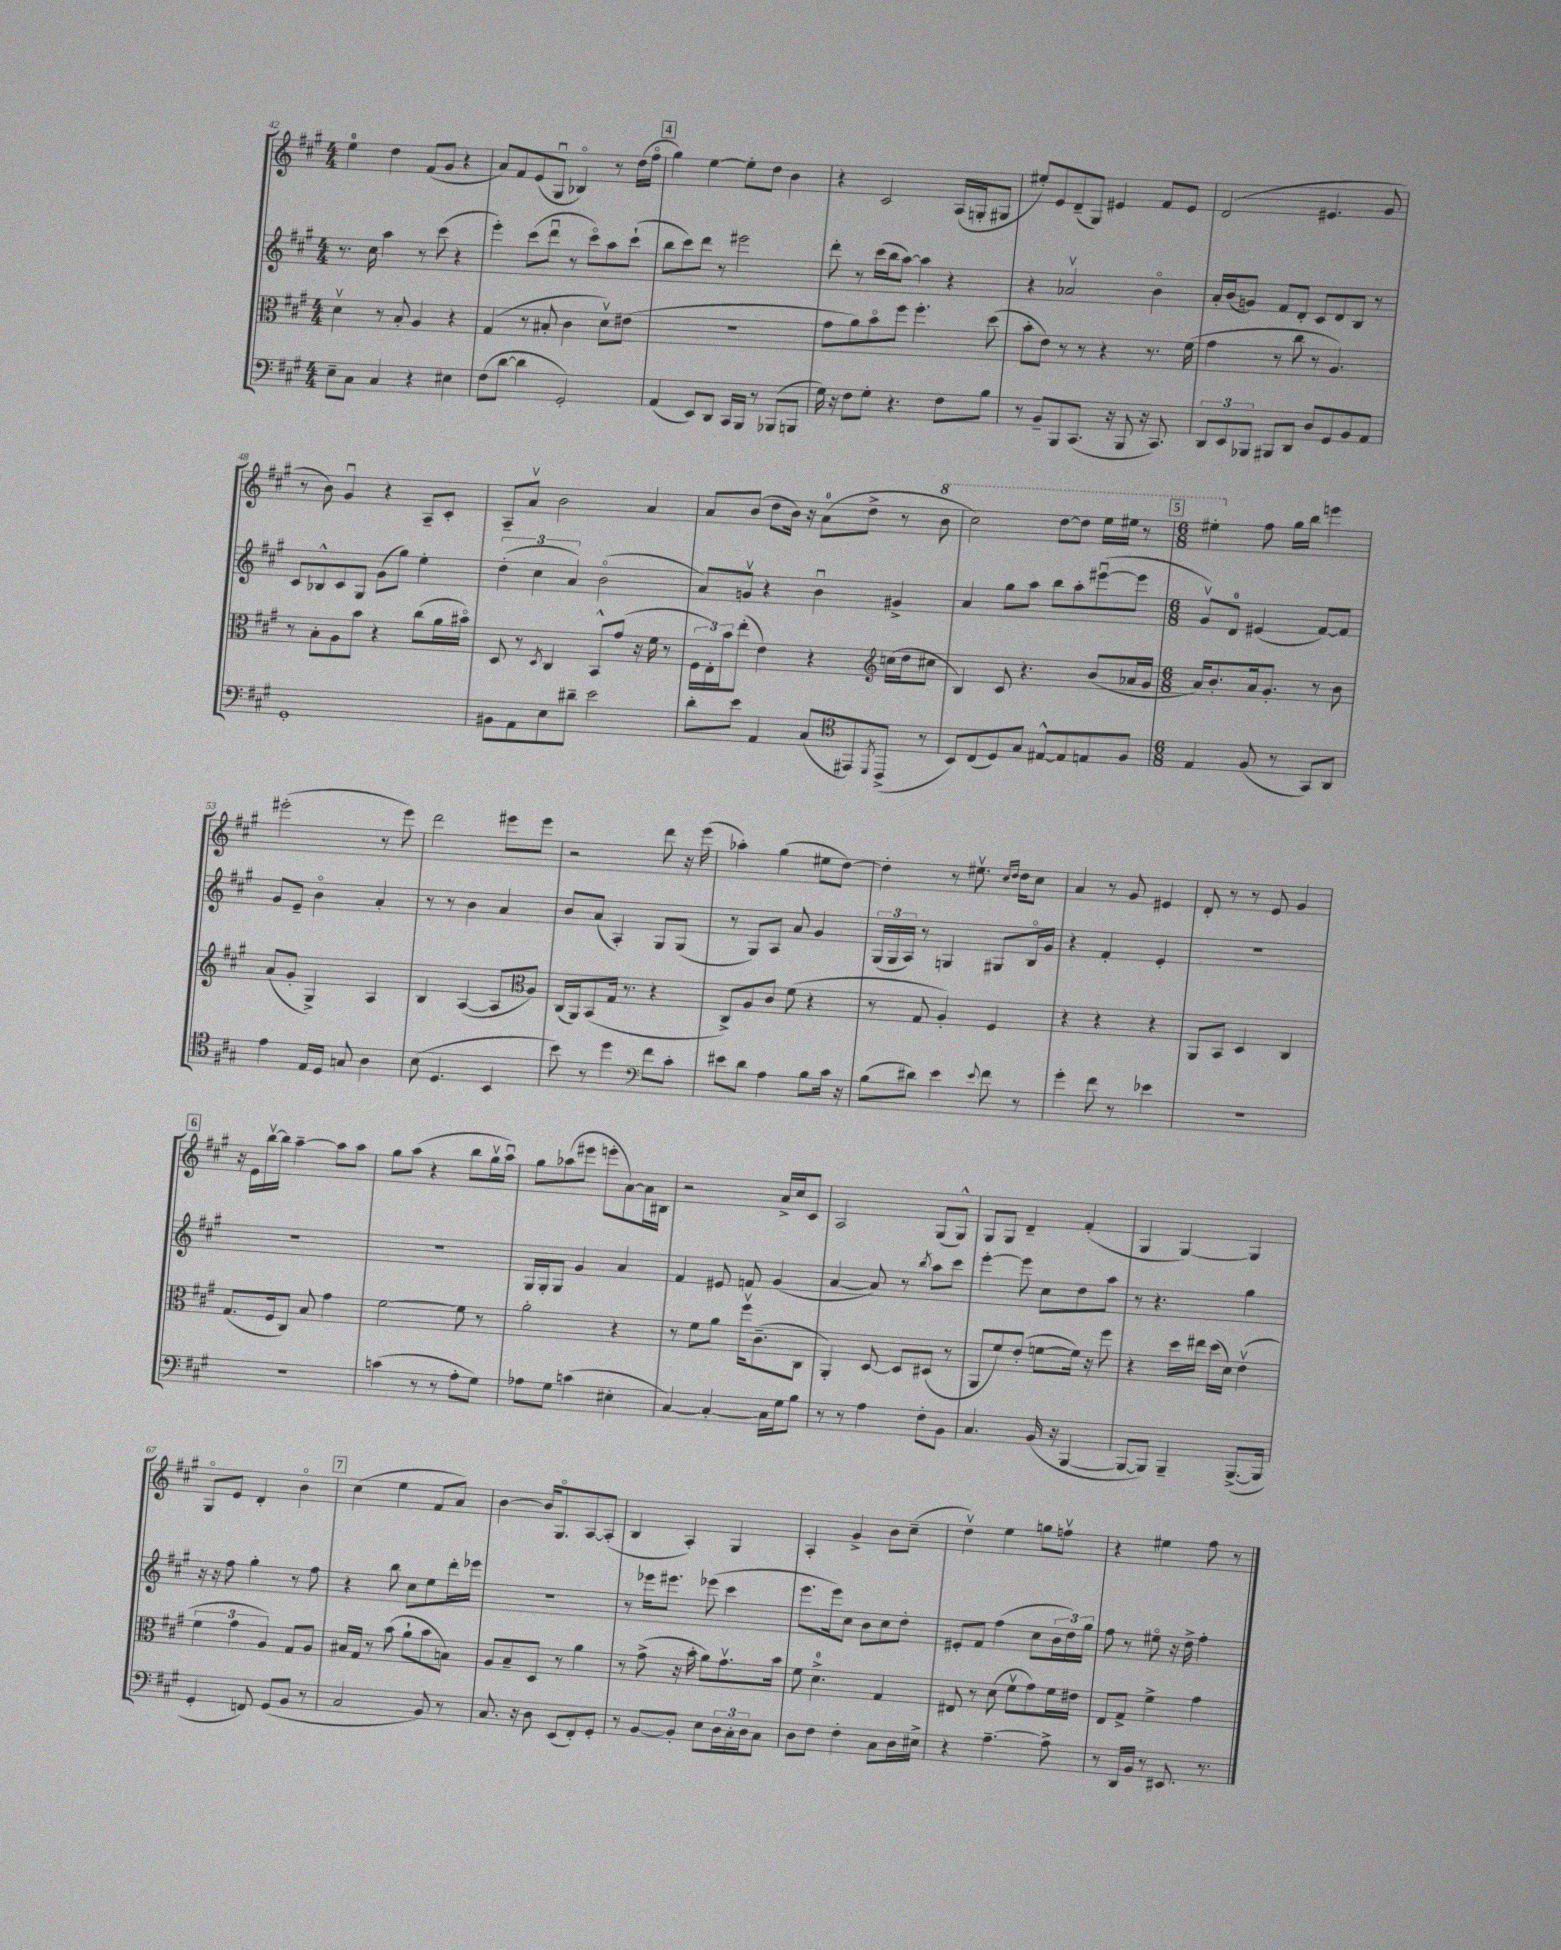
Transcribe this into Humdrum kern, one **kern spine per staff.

**kern	**kern	**kern	**kern
*part4	*part3	*part2	*part1
*staff4	*staff3	*staff2	*staff1
*clefF4	*clefC3	*clefG2	*clefG2
*k[f#c#g#]	*k[f#c#g#]	*k[f#c#g#]	*k[f#c#g#]
*M4/4	*M4/4	*M4/4	*M4/4
=42	=42	=42	=42
8E~\L	4dv\	8.r	4ee\
8C#\J	.	.	.
.	.	16cc#\	.
4C#/	8r	4aa\	4dd\
.	8B'/	.	.
4r	4A/	8r	(8f#/L
.	.	(8ccc#\	8g#/J
4E#X\	4r	4r	4r
=43	=43	=43	=43
(8F#\L	(4G#/	4eee'\)	8a/L)
[8d\J	.	.	8f#/
4d\]	8r	(8ccc#\L	(8e/
.	8B#X'/	8dddu\J	8G#u/J
2GG#'/)	4c#\	8r	4B-X/)
.	.	8ccc#\L)	.
.	8dv\L)	8aa\	8r
.	(8e#X\J	(8ccc#`\J	(16dd\LL
.	.	.	16ff#\JJ
!!LO:REH:place=s1:t=4
=44	=44	=44	=44
(4AA/	1r	8bb\L	4gg#\)
.	.	8ccc#\)	.
8EE/L)	.	8ddd\J	[4ee\
8DD/J	.	8r	.
16CC#/LL	.	2eee#X\	8ee'\L]
16BBB/JJ	.	.	.
8r	.	.	8dd\J
(8BBB-X/L	.	.	4b\
8BBBn/J	.	.	.
=45	=45	=45	=45
16G#\)	8g#\L	8ddd'\	4r
16r	.	.	.
8F#\L	8a\)	8r	.
8G#'\J	8b\	(16ccc#\LL	2c#/
.	.	16bb\J	.
4.r	8ff#\J	[8aa\J)	.
.	4.ff#'\	4aa\]	.
8F#\L	.	4r	(16A/LL
.	.	.	16Gn'/J
8B\J	(8dd\	.	8G#X/J
=46	=46	=46	=46
8r	8b'\L	4r	8ee#X'/L)
8BB~/L	8e\J)	.	8e/
8BBB/	8r	2a-Xv/	(8d~/
(8.CC#/J	8r	.	8G#/J)
.	4r	.	4e#X/
16r	.	.	.
8BBB/	.	.	.
16r	8.r	4b\	8f#/L
8.CC#/)	.	.	.
.	.	.	8e#/J
.	(16f#\	.	.
=47	=47	=47	=47
12DD/L	4g#\	16a'/LL	(2d/
.	.	(16b/J	.
12EE/	.	.	.
.	.	8gn/J)	.
12BBB-X/J	.	.	.
8BBB#X/L	8r	8f#/L	.
8DD/J	8cc#\	8d'/J	.
8D/L	8r	8c#/L	4.e#X/
8GG#/	4.A/)	8d/	.
8BB/	.	8B/J	.
8AA/J	.	8r	8g#/
!!LO:LB:g=z
=48	=48	=48	=48
1GG#'	8r	8c#/L	8r
.	8B'\L	8B-X^^/	8b\)
.	8A\	8c#/	4g#u/
.	8b\J	8G#/J	.
.	4r	(8g#\L	4r
.	.	8gg#\J)	.
.	(8cc#\L	4ee'\	8A~/L
.	16a\L	.	8c#'/J
.	16b#X\JJ)	.	.
=49	=49	=49	=49
8BB#X\L	8D/	(6dd'\	8A~/L
8AA\	8r	.	8av/J
.	.	6cc#\	.
.	8qD/	.	.
8E\	4C#/	.	2b\
.	.	6a/)	.
8d#X~\J	.	.	.
2e\	8BB^^/L	(2b\	.
.	(8g#/J	.	.
.	16r	.	4a/
.	16f#\	.	.
.	8r	.	.
=50	=50	=50	=50
8d'\L	24F#\LL	8a/L)	8a/L
.	24E'\)	.	.
.	24b\J	.	.
8e\J	(8ee'\J	8gnv/J	(8b/J
4AA/	4e\)	4r	8dd\L
.	.	.	16b\Jk)
.	.	.	16r
(8C#/L	4r	4bu\	(8a\L
8EE#X/)	.	.	8dd^\J
8qDD/	.	.	.
(8CC#^/J	(16ccn\LL	4g#X^/	8r
.	16dd\J	.	.
*	*	*	*8va
8r	8cc#X\J	.	8bb\
=51	=51	=51	=51
*clefC4	*clefG2	*	*
8BB/L)	4B/)	4a/	2ccc#\)
(8C#/	.	.	.
8D/)	8c#/	8gg#\L	.
8G#/J	4.r	8aa\J	.
[8E#X^^/L	.	8bb\L	[8ddd\L
8E#/]	.	8aa'\	8ddd\J]
8En/	(8b/L	([8eee#Xu\	16eee\LL
.	.	.	16eee#X\JJ
8F#/J	16a-X/L	8eee#\J]	8r
.	16g#/JJ	.	.
!!LO:REH:place=s1:t=5
=52	=52	=52	=52
*M6/8	*M6/8	*M6/8	*M6/8
4E/	16a/KL)	8g#v/L)	4eee#X'\
.	8.b'/	.	.
.	.	8d/J	.
*	*	*	*X8va
(8F#/	16a/k	(4e#X/	8ff#\
.	8.g#'/J	.	.
8r	.	.	16gg#\LL
.	.	.	16bb\JJ
8GG#/L)	8r	[8f#/L)	4eeen\
8AA/J	8b\	8f#/J]	.
!!LO:LB:g=z
=53	=53	=53	=53
4e\	(8a/L	8g#/L	(2eee#X'\
.	8g#'/J	8e~/J	.
16E/LL	4G#^/)	4b\	.
16D/JJ	.	.	.
8Gn/	.	.	.
4A\	4A/	4a'/	8r
.	.	.	8eee#\)
=54	=54	=54	=54
(8B\	4B/	8r	2ddd\
4.D/	.	8r	.
.	([4A/	4b\	.
4BB/	8A/L]	4a/	8eee#X\L
.	8A/J)	.	8eee#\J
=55	=55	=55	=55
*	*clefC3	*	*
8b\)	(16C#/LL	8b/L	2r
.	16AA/J)	.	.
8r	(8BB/	(8a/J	.
4dd\	16G#/Jk	4A'/)	.
.	8.r	.	.
*clefF4	*	*	*
8f#\L	4r	8G#/L	8ddd\
8c#'\J	.	(8G#/J	16r
.	.	.	(16eee\
=56	=56	=56	=56
8e#X\L	8C#^/L)	8r	4aa-X'\)
8d\J	8A/	8G#/L)	.
4A\	8c#/J	8A/J	(4gg#\
.	(8f#\	8a/	.
8B\L	4r	4g#/	8ee#X\L
16c#\Jk	.	.	[8dd\J)
16r	.	.	.
=57	=57	=57	=57
(8B\L	8r	(24G#/LL	4dd'\]
.	.	24G#/	.
.	.	24A/JJ)	.
8d#X\J)	8G#/	8r	.
4e\	4A'/)	4Gn/	8r
.	.	.	8.ee#Xv\
8qqe/	.	.	.
8f#\	4F#/	8G#X/L	.
.	.	.	16qqcc#/LL
.	.	.	16qqdd/JJ
.	.	.	16dd\KL
8r	.	16B/L	8cc#\J
.	.	16g#/JJ	.
=58	=58	=58	=58
4g#'\	4r	4r	4a/
8f#\	4r	4f#'/	8r
8r	.	.	8g#/
4e-X\	4r	4e'/	4e#X/
=59	=59	=59	=59
2.r	8AA/L	2.r	8d'/
.	8BB/J	.	8r
.	4D/	.	8r
.	.	.	8e/
.	4C#/	.	4g#/
!!LO:LB:g=z
!!LO:REH:place=s1:t=6
=60	=60	=60	=60
2.r	(8.G#/L	2.r	16r
.	.	.	16e\LL
.	.	.	[16bbv\
.	16F#/k	.	16bb\JJ]
.	8C#/J)	.	[4aa~\
.	8B/	.	.
.	4g#\	.	8aa\L]
.	.	.	8aa\J
=61	=61	=61	=61
(4cn\	[2f#\	2.r	8gg#\L
.	.	.	(8aa\J
8r	.	.	4r
8r	.	.	.
8A'\L	8f#\]	.	8bb\L
8G#\J)	8r	.	16gg#v\L
.	.	.	16aau\JJ)
=62	=62	=62	=62
8A-X\L	2a'\	16G#/LL	8gg#\L
.	.	16G#'/J	.
8G#\J	.	8G#/J	(8aa-X\
(4cn\	.	4g#/	8eee#X\J
.	.	.	8eeen'\L
4E#X'\	4r	4a/	[8a\)
.	.	.	16a\L]
.	.	.	16B#X\JJ
=63	=63	=63	=63
[4C#/)	8r	4f#/	2r
.	8f#\L	.	.
4C#'/_	8a\J	8e#X/	.
.	16ff#v\KL	8fn/	.
.	(8.c#~\	.	.
16C#\LL]	.	(4g#/	16a^/LL
16G#\J	.	.	16cc#/J
8B\J	8C#\J	.	8c#/J
=64	=64	=64	=64
8r	4AA'/)	[4a/	2A/
8r	.	.	.
4A\	[8D/	8a/])	.
.	8D/L]	8r	.
.	.	8qbb/	.
8F#'\L	(8D#X/J	8aa\L	(8G#/L
8BB\J	8r	8ccc#\J	8G#^^/J)
=65	=65	=65	=65
4.C#/	8AA/L	[4eee'\	8G#/L
.	8f#/)	.	8G#/J
.	(8e'/J	8eee\]	4d~/
(16BB/	[8fn\L	8cc#\L	.
16r	.	.	.
[4BBB/	16f\Jk])	8dd\	(4f#'/
.	16r	.	.
.	8ff#\	8aa\J	.
=66	=66	=66	=66
8BBB/L_	4r	8r	4G#/
8BBB/J])	.	4.r	.
4BBB~/	16dd\LL	.	[4G#/)
.	16ee#X\JJ	.	.
.	(16dd\LL	.	.
.	16d\JJ)	.	.
([8.BBB^/L	(4ev\	4gg#\	4G#/]
16BBB/Jk]	.	.	.
!!LO:LB:g=z
=67	=67	=67	=67
4GG#'/	6f#\	16r	8G#/L
.	.	16r	.
.	.	8ff#\	8e/J
.	6g#\	.	.
8FFn/)	.	4gg#'\	4d'/
.	6A/)	.	.
(8GG#/L	.	.	.
8BB/J	8G#/L	8r	4b\
8r	8A/J	8ff#\	.
!!LO:REH:place=s1:t=7
=68	=68	=68	=68
2C#/	16B#X/LL	4r	(4cc#\
.	16G#/JJ	.	.
.	8r	.	.
.	(8b\	8bb\	4ee\
.	8a`\L	8cc#\L	.
8BB/)	8b\	8ee\	8f#/L
8r	8Bn\J)	16ddd'\L	8a/J)
.	.	16eee-X\JJ	.
=69	=69	=69	=69
8.C#/	8A/L	2.r	[4b\
.	8B~/	.	.
16r	.	.	.
8D\	8D/J	.	16b/KL]
.	.	.	8.G#/
(8EE/L	8r	.	.
8FF#'/)	4a\	.	[8A/
8GG#'/J	.	.	(8A'/J]
=70	=70	=70	=70
8r	8r	8r	4B/
[8BB/L	(8g#^\	16eee-X\KL	.
.	.	8.eee#X\J	.
8BB'/J]	16r	.	4A'/)
.	16b'\	.	.
8E\L	8a\L)	(8eee-X\	.
24D\L	8.g#v\	4ccc#\	4G#/
24C#'\	.	.	.
24D\J	.	.	.
8C#\J	.	.	.
.	16b\Jk	.	.
=71	=71	=71	=71
8D\L	8f#\	8.eee\L	4A'/
8F#\J	4.d^\	.	.
.	.	16eee\k)	.
4F#'\	.	8cc#\J	4g#^/
.	.	8b\L	.
8C#\L	4G#/	8cc#\	8b\L
16D\L	.	8dd'\J	(8cc#~\J
16E#X^\JJ	.	.	.
=72	=72	=72	=72
4r	8E#X/	8e#X'/L	4ddv\)
.	8r	8f#/J	.
[4.A~\	(8d\	(4ff#\	4ee\
.	8f#v\L	.	.
.	8g#\)	8cc#\L	8ggn\L
8A^\]	16f#\L	24b\L	8ffnv\J
.	.	24dd\)	.
.	16e#X\JJ	.	.
.	.	24gg#\JJ	.
=73	=73	=73	=73
8r	8E/L	8ff#\	4r
16DD/LL	8G#^/J	8r	.
16BB/JJ	.	.	.
8r	4f#^\	8ee#X\	4ee#X\
8.EE#X/	.	16r	.
.	.	16dd^\	.
.	4g#\	4ff#'\	8ff#\
8.r	.	.	.
.	.	.	8r
==	==	==	==
*-	*-	*-	*-
